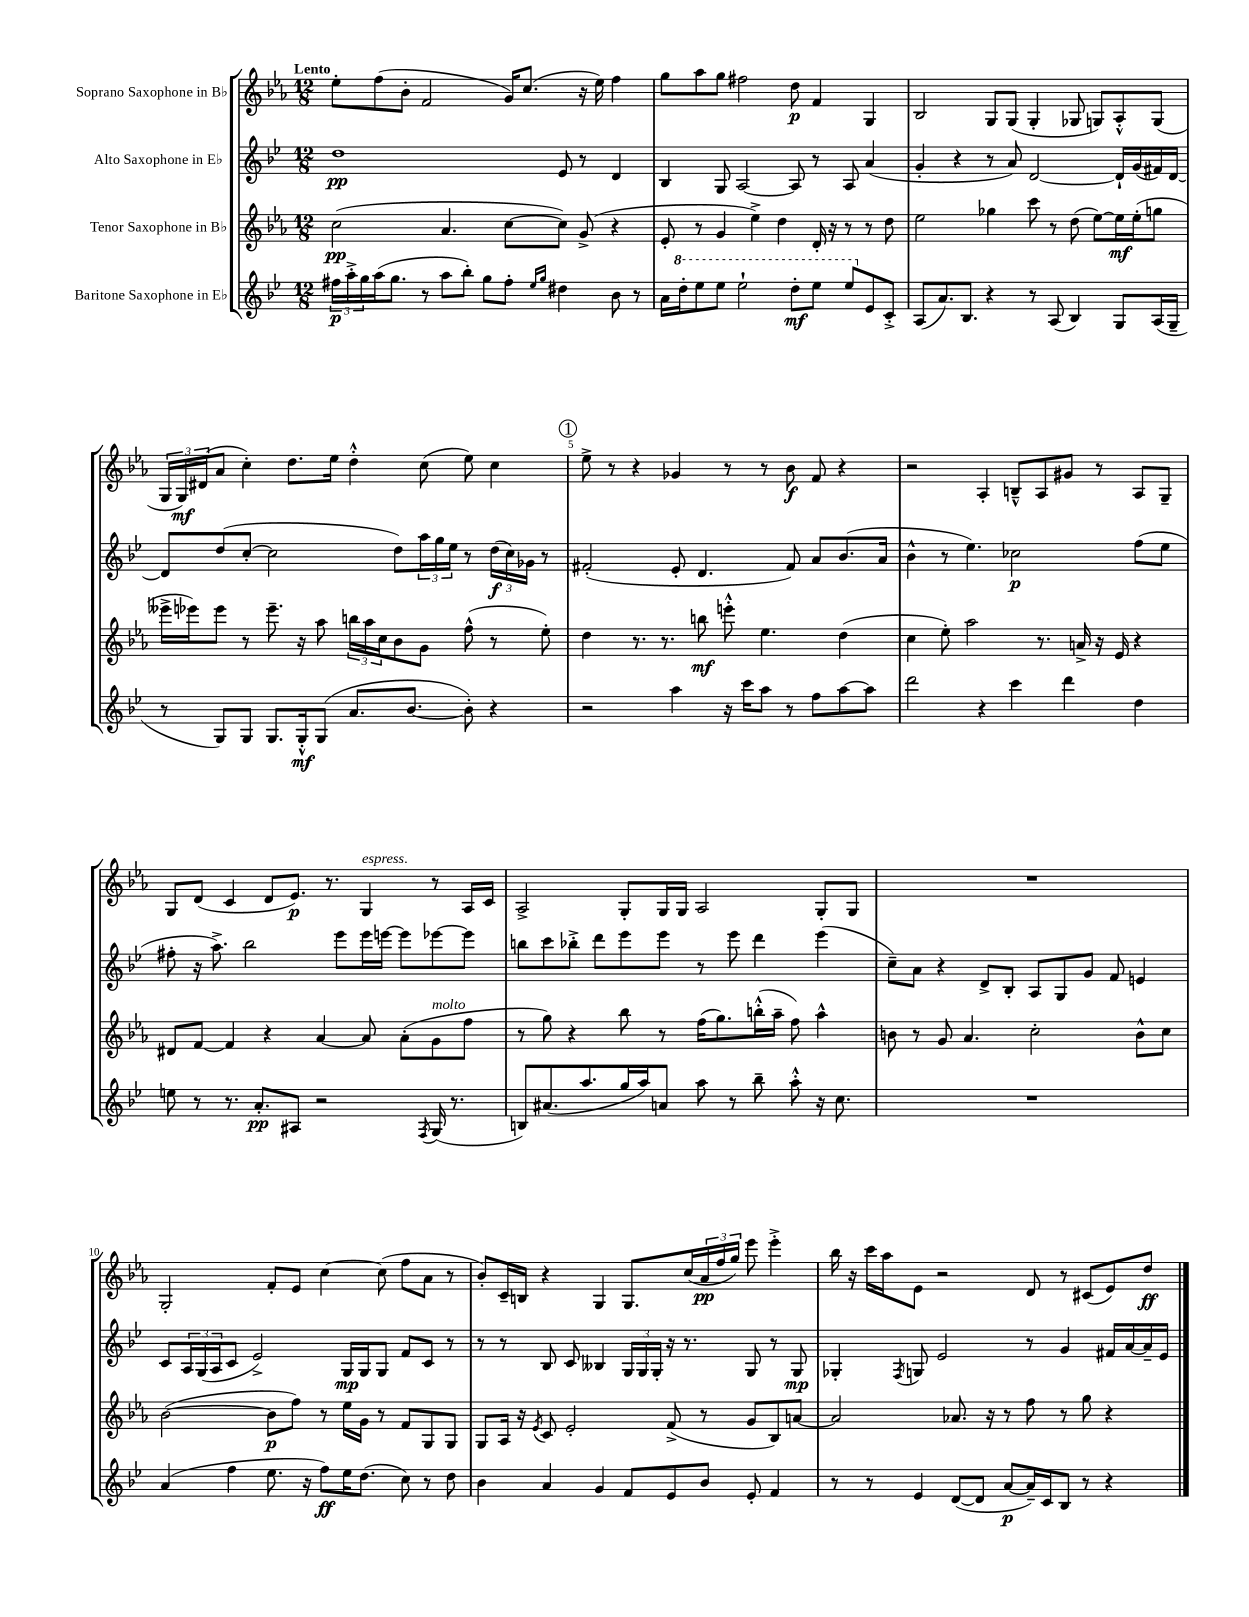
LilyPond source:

<<
\new StaffGroup <<
\new Staff = "s0" \with { instrumentName = "Soprano Saxophone in Bb" } {
    \clef treble \key ees \major \numericTimeSignature \time 12/8 \tempo "Lento"
    ees''8-. f''8( bes'8-. f'2 g'16) c''8.( r16 ees''16) f''4 |
    g''8 aes''8 g''8 fis''2 d''8\p f'4 g4 |
    bes2 g8 g8( g4-. ges8 g8) aes8-.-^ g8( |
    \tuplet 3/2 { g16 g16\mf) dis'16( } aes'8 c''4-.) d''8. ees''16 d''4-.-^ c''8( ees''8) c''4 |
    \mark \markup { \circle "1" } ees''8-> r8 r4 ges'4 r8 r8 bes'8\f f'8 r4 |
    r2 aes4-. b8---^ aes8 gis'8 r8 aes8 g8-- |
    g8 d'8( c'4 d'8 ees'8.\p) r8. g4^\markup { \italic "espress." } r8 aes16 c'16 |
    aes2-> g8-. g16 g16 aes2 g8-. g8 |
    R1. |
    g2-. f'8-. ees'8 c''4~ c''8( f''8 aes'8 r8 |
    bes'8-.) c'16-- b16 r4 g4 g8. c''16( \tuplet 3/2 { aes'16\pp f''16 g''16) } ees'''8 ees'''4-.-> |
    bes''16 r16 c'''16 aes''16 ees'8 r2 d'8 r8 cis'8( ees'8) d''8\ff \bar "|." |
}
\new Staff = "s1" \with { instrumentName = "Alto Saxophone in Eb" } {
    \clef treble \key bes \major \numericTimeSignature \time 12/8
    d''1\pp ees'8 r8 d'4 |
    bes4 g8 a2~ a8 r8 a8 a'4( |
    g'4-. r4 r8 a'8) d'2~ d'16-! g'16( fis'16) d'16~ |
    d'8 d''8( c''8~-. c''2 d''8) \tuplet 3/2 { a''16 g''16 ees''16 } r8 \tuplet 3/2 { d''16\f( c''16) ges'16 } r8 |
    \mark \markup { \circle "1" } fis'2-.( ees'8-. d'4. fis'8) a'8 bes'8.( a'16 |
    bes'4-^ r8 ees''4.) ces''2\p f''8( ees''8 |
    fis''8-. r16 a''8.->) bes''2 ees'''8 ees'''16 e'''16~ e'''8 ees'''8~ ees'''8 |
    b''8 c'''8 bes''8-.-> d'''8 ees'''8 ees'''8 r8 ees'''8 d'''4 ees'''4( |
    c''8--) a'8 r4 d'8-> bes8-. a8 g8 g'8 f'8 e'4 |
    c'8 \tuplet 3/2 { a16 g16( a16 } c'8 ees'2->) g16\mp g16 g8 f'8 c'8 r8 |
    r8 r8 bes8 c'8 beses4 \tuplet 3/2 { g16 g16 g16-. } r16 r8. g8 r8 g8\mp |
    ges4-. \acciaccatura { f8 } g8 ees'2 r8 g'4 fis'16 a'16~ a'16-- ees'16 \bar "|." |
}
\new Staff = "s2" \with { instrumentName = "Tenor Saxophone in Bb" } {
    \clef treble \key ees \major \numericTimeSignature \time 12/8
    c''2\pp( aes'4. c''8~ c''8) g'8->( r4 |
    ees'8-. r8 g'4 ees''4->) d''4 d'16-. r16 r8 r8 d''8 |
    ees''2 ges''4 c'''8 r8 d''8( ees''8~) ees''16\mf ees''16-.( g''8 |
    eeses'''16-> ees'''16) ees'''8 r8 ees'''8.-- r16 aes''8 \tuplet 3/2 { b''16 aes''16 c''16 } bes'8 g'8 f''8-^( r8 ees''8-.) |
    \mark \markup { \circle "1" } d''4 r8. r8. b''8\mf e'''8-.-^ ees''4. d''4( |
    c''4 ees''8-.) aes''2 r8. a'16-> r16 ees'16 r4 |
    dis'8 f'8~ f'4 r4 aes'4~ aes'8 aes'8-.( g'8^\markup { \italic "molto" } f''8 |
    r8 g''8) r4 bes''8 r8 f''16( g''8.) b''16-.-^( aes''16-- f''8) aes''4-^ |
    b'8 r8 g'8 aes'4. c''2-. b'8-^ c''8 |
    bes'2~( bes'8\p f''8) r8 ees''16 g'16 r8 f'8 g8 g8 |
    g8 aes16 r16 \acciaccatura { ees'8 } c'8 ees'2-. f'8->( r8 g'8 bes8) a'8~ |
    a'2 aes'8. r16 r8 f''8 r8 g''8 r4 \bar "|." |
}
\new Staff = "s3" \with { instrumentName = "Baritone Saxophone in Eb" } {
    \clef treble \key bes \major \numericTimeSignature \time 12/8
    \tuplet 3/2 { fis''16\p a''16-.-> g''16 } a''16( g''8. r8 a''8 bes''8-.) g''8 fis''8-. \grace { ees''16 g''16 } dis''4 bes'8 r8 |
    a'16 \ottava #1 d'''16-. ees'''8 ees'''8 ees'''2-! d'''8-.\mf ees'''8 ees'''8 \ottava #0 ees'8 c'8-.-> |
    a8( a'8.) bes8. r4 r8 a8( bes4) g8 a16( g16-- |
    r8 g8) g8 g8. g16-.-^\mf g8( a'8. bes'8.~ bes'8-.) r4 |
    \mark \markup { \circle "1" } r2 a''4 r16 c'''16 a''8 r8 f''8 a''8~ a''8 |
    d'''2 r4 c'''4 d'''4 d''4 |
    e''8 r8 r8. a'8.-.\pp ais8 r2 \acciaccatura { f8 } g16( r8. |
    b8) ais'8.( a''8. g''16 a''16) a'8 a''8 r8 bes''8-- a''8-.-^ r16 c''8. |
    R1. |
    a'4( f''4 ees''8. r16 f''8\ff) ees''16 d''8.( c''8) r8 d''8 |
    bes'4 a'4 g'4 f'8 ees'8 bes'8 ees'8-. f'4 |
    r8 r8 ees'4 d'8~( d'8 a'8~\p a'16--) c'16 bes8 r8 r4 \bar "|." |
}
>>
>>
\layout { \context { \Score \override BarNumber.break-visibility = ##(#f #t #t) barNumberVisibility = #(every-nth-bar-number-visible 5) } }
